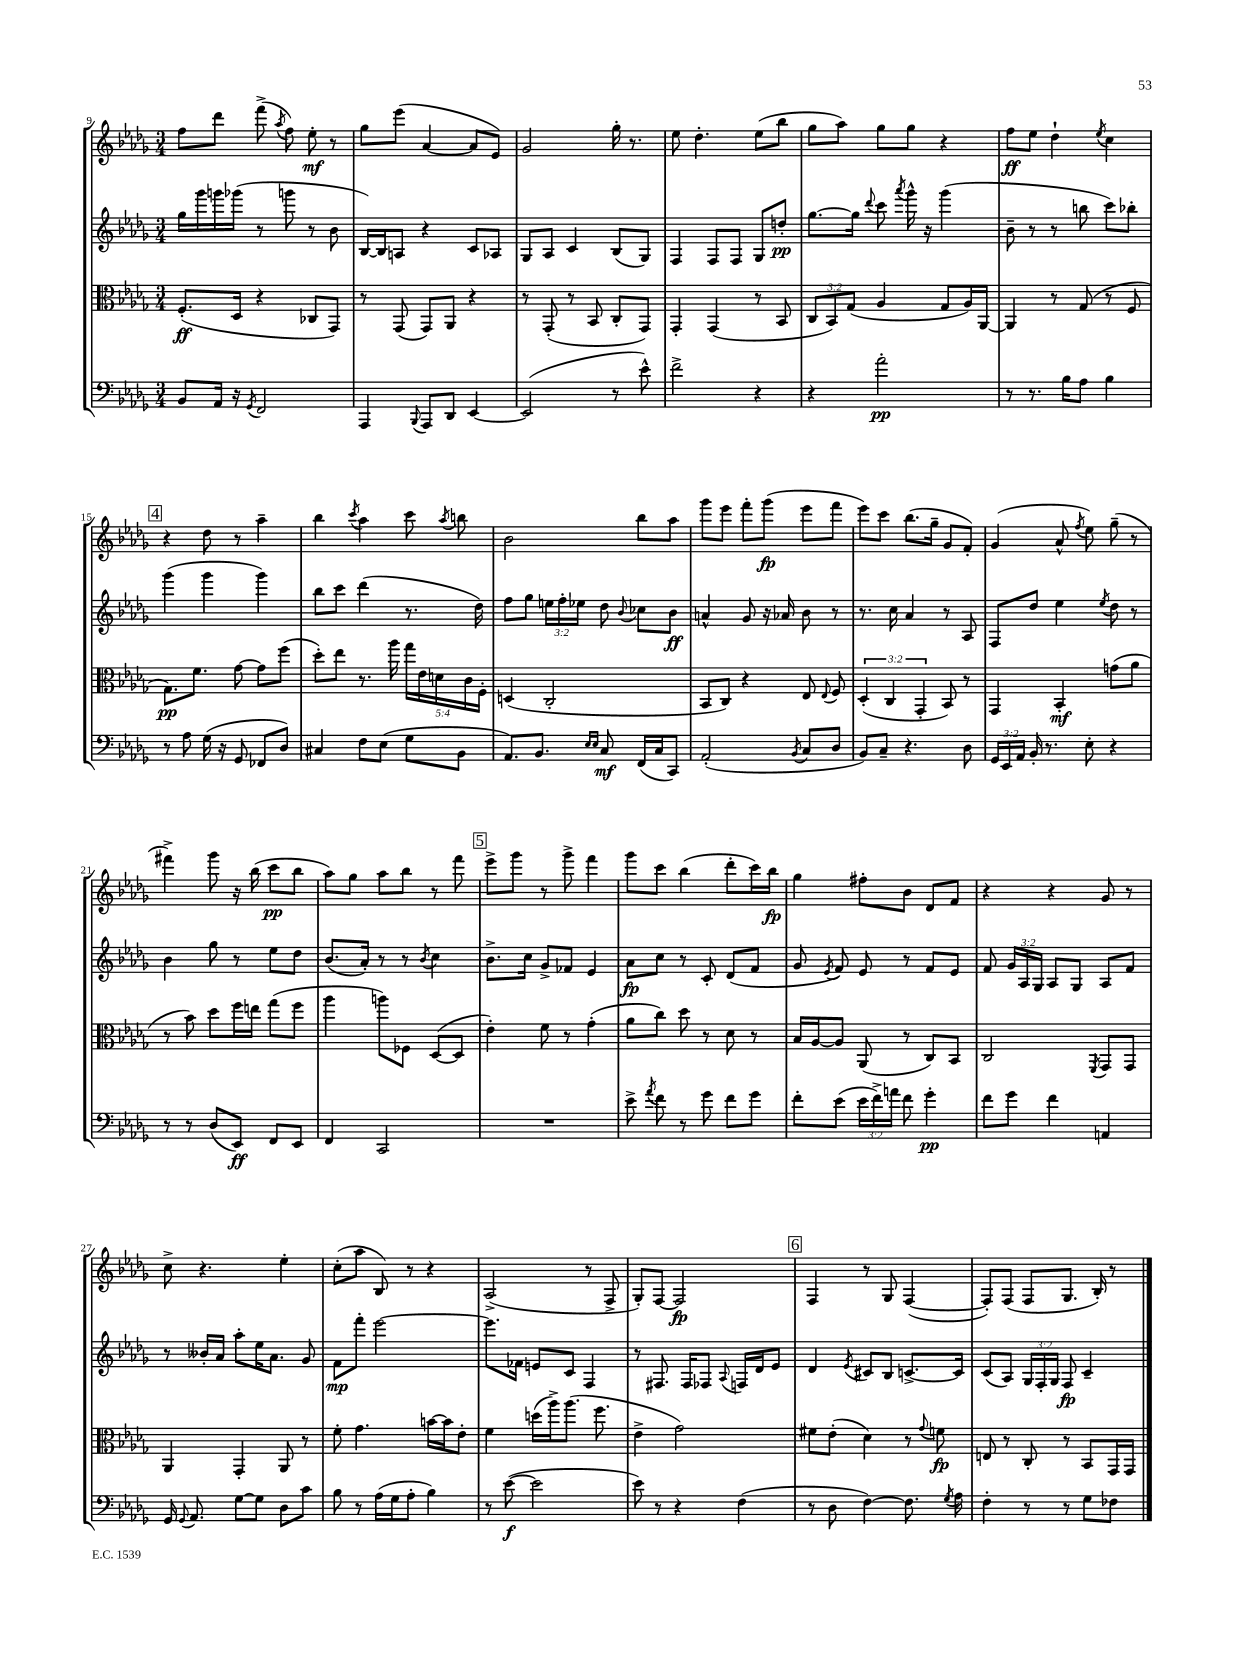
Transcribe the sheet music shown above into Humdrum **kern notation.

**kern	**kern	**kern	**kern
*staff4	*staff3	*staff2	*staff1
*clefF4	*clefC3	*clefG2	*clefG2
*k[b-e-a-d-g-]	*k[b-e-a-d-g-]	*k[b-e-a-d-g-]	*k[b-e-a-d-g-]
*M3/4	*M3/4	*M3/4	*M3/4
8BB-/L	(8.F'/L	16gg-\LL	8ff\L
.	.	16ggg-\	.
16AA-/Jk	.	16ggg\	8ddd-\J
16r	16D-/Jk	(16ggg-\JJ	.
8qGG-/	.	.	.
2FF/	4r	8r	(8fff^\
.	.	.	8qaa-/
.	.	8ggg\	8ff\)
.	8C-/L	8r	8ee-'\
.	8GG-/J)	8b-\	8r
=	=	=	=
4AAA-/	8r	[16B-/LL)	8gg-\L
.	.	16B-/]J	.
.	(8GG-/	8A/J	(8eee-\J
8qqBBB-/	.	.	.
8AAA-/L	8GG-/L)	4r	[4a-/
8DD-/J	8AA-/J	.	.
[4EE-/	4r	8c/L	8a-/]L
.	.	8A-/J	8e-/J)
=	=	=	=
(2EE-/]	8r	8G-/L	2g-/
.	(8GG-'/	8A-/J	.
.	8r	4c/	.
.	8BB-/	.	.
8r	8C'/L	(8B-/L	16gg-'\
.	.	.	8.r
8e-^^\)	8GG-/J)	8G-/J)	.
=	=	=	=
2f^\	4GG-'/	4F/	8ee-\
.	.	.	4.dd-'\
.	(4GG-/	8F/L	.
.	.	8F/J	.
4r	8r	8G-/L	(8ee-\L
.	8BB-/	8dd'/J	8bb-\J
=	=	=	=
4r	12C/L	[8.gg-\L	8gg-\L
.	12BB-/)	.	.
.	.	.	8aa-\J)
.	(12G-/J	.	.
.	.	16gg-\]Jk	.
.	.	8qqddd-/	.
2a-'\	4A-/	8ccc\	8gg-\L
.	.	8qaaa-/	.
.	.	16ggg-^^\	8gg-\J
.	.	16r	.
.	8G-/L	(4ggg-\	4r
.	16A-/L)	.	.
.	[16AA-/JJ	.	.
=	=	=	=
8r	4AA-/]	8b-~\	8ff\L
8.r	.	8r	8ee-\J
.	8r	8r	4dd-`\
16B-\LK	.	.	.
8A-\J	(8G-/	8bb\	.
.	.	.	8qee-/
4B-\	8r	8ccc\L)	4cc\
.	8F/	8bb-'\J	.
=	=	=	=
8r	8.G-\L)	(4ggg-\	4r
8A-\	.	.	.
.	8.f\J	.	.
(16G-\	.	4ggg-\	8dd-\
16r	.	.	.
8GG-/	[8g-\	.	8r
8FF-/L	8g-\]L	4ggg-\)	4aa-~\
8D-/J)	(8ff\J	.	.
=	=	=	=
4C#/	8dd-'\L)	8bb-\L	4bb-\
.	8ee-\J	8ccc\J	.
.	.	.	8qccc/
8F\L	8.r	(4ddd-\	4aa-\
(8E-\J	.	.	.
.	16aa-\	.	.
8G-\L	20gg-\LL	8.r	8ccc\
.	20e-\	.	.
.	20d\	.	.
.	.	.	8qaa-/
8BB-\J	.	.	8bb\
.	20c\	.	.
.	.	16dd-\)	.
.	20F'\JJ	.	.
=	=	=	=
8.AA-/L)	(4D/	8ff\L	2b-\
.	.	8gg-\J	.
8.BB-/J	.	.	.
.	2C'/	24ee\LL	.
.	.	24ff'\	.
.	.	24ee-\JJ	.
16qqE-/LL	.	.	.
16qqE-/JJ	.	.	.
8C/	.	8dd-\	.
.	.	8qqb-/	.
(16FF/LL	.	8cc-\L	8bb-\L
16C/J	.	.	.
8CC/J)	.	8b-\J	8aa-\J
=	=	=	=
(2AA-'/	8BB-/L	4a^^/	8ggg-\L
.	8C/J)	.	8eee-\J
.	4r	8g-/	8fff'\L
.	.	16r	(8ggg-\J
.	.	16a-/	.
8qBB-/	.	.	.
8C/L	8E-/	8b-\	8eee-\L
.	8qqE-/	.	.
8D-/J	8F/	8r	8fff\J
=	=	=	=
8BB-/L)	(6D-'/	8.r	8eee-\L)
8C~/J	.	.	8ccc\J
.	6C/	.	.
.	.	16cc\	.
4.r	.	4a-/	(8.bb-\L
.	6GG-'/	.	.
.	.	.	16gg-~\Jk
.	8BB-/)	8r	8g-/L
8D-\	8r	8A-/	8f'/J)
=	=	=	=
24GG-/LL	4GG-/	8F/L	(4g-/
24EE-/	.	.	.
24AA-/JJ	.	.	.
16BB-'/	.	8dd-/J	.
8.r	.	.	.
.	4BB-'/	4ee-\	8a-^^/
.	.	.	8qff/
8E-'\	.	.	8ee-\)
.	.	8qee-/	.
4r	(8g\L	8dd-\	(8gg-~\
.	8a-\J	8r	8r
=	=	=	=
8r	8r	4b-\	4fff#^\)
8r	8b-\)	.	.
(8D-/L	8dd-\L	8gg-\	8ggg-\
8EE-/J)	16ff\L	8r	16r
.	16ee\JJ	.	(16bb-\
8FF/L	(8gg-\L	8ee-\L	8ccc\L
8EE-/J	8ff\J	8dd-\J	8bb-\J
=	=	=	=
4FF/	4aa-\	(8.b-/L	8aa-\L)
.	.	.	8gg-\J
.	.	16a-'/Jk)	.
2CC/	8aa\L)	8r	8aa-\L
.	8F-\J	8r	8bb-\J
.	.	8qb-/	.
.	([8D-/L	4cc\	8r
.	8D-/]J	.	8fff\
=	=	=	=
2.r	4e-'\)	8.b-^\L	8eee-^\L
.	.	.	8ggg-\J
.	.	16cc\Jk	.
.	8f\	8g-^/L	8r
.	8r	8f-/J	8ggg-^\
.	(4g-'\	4e-/	4fff\
=	=	=	=
8e-^\	8a-\L	8a-\L	8ggg-\L
8qa-/	.	.	.
8f\	8cc\J)	8cc\J	8ccc\J
8r	8dd-\	8r	(4bb-\
8g-\	8r	8c'/	.
8f\L	8d-\	(8d-/L	8ddd-'\L
8g-\J	8r	8f/J	16ccc\L)
.	.	.	16bb-\JJ
=	=	=	=
8f'\L	16B-/LL	8g-/	4gg-\
.	[16A-/J	.	.
.	.	8qe-/	.
(8e-\J	8A-/]J	8f/)	.
24e-\LL	(8AA-/	8e-/	8ff#'\L
24f^\)	.	.	.
24a\JJ	.	.	.
8f\	8r	8r	8b-\J
4g-'\	8C/L)	8f/L	8d-/L
.	8BB-/J	8e-/J	8f/J
=	=	=	=
8f\L	2C/	8f/	4r
8g-\J	.	24g-/LL	.
.	.	24A-/	.
.	.	24G-/JJ	.
4f\	.	8A-/L	4r
.	.	8G-/J	.
.	8qFF/	.	.
4AA/	8GG-/L	8A-/L	8g-/
.	8GG-/J	8f/J	8r
=	=	=	=
16GG-/	4AA-/	8r	8cc^\
8qqGG-/	.	.	.
8.AA-/	.	.	.
.	.	16b--'/LL	4.r
.	.	16a-/JJ	.
[8G-\L	4GG-'/	8aa-'\L	.
8G-\]J	.	16ee-\K	.
.	.	8.a-\J	.
8D-\L	8AA-/	.	4ee-'\
8c\J	8r	8g-/	.
=	=	=	=
8B-\	8f'\	8f\L	(8cc'\L
8r	4.g-\	8fff'\J	8aa-\J
(16A-\LL	.	[2eee-\	8B-/)
16G-\J	.	.	.
8A-'\J	.	.	8r
4B-\)	[16b\LL	.	4r
.	16b\]J	.	.
.	8e-'\J	.	.
=	=	=	=
8r	4f\	8.eee-\]L	(2A-^/
([8e-\	.	.	.
.	.	16f-\Jk	.
2e-\]	(16dd\LL	8e/L	.
.	16aa-^\J)	.	.
.	(8.aa-\J	8c/J	.
.	.	4F/	8r
.	8.ff\	.	.
.	.	.	8F^/
=	=	=	=
8e-\)	4e-^\	8r	8G-'/L)
8r	.	8.F#/	[8F/J
4r	2g-\)	.	2F/]
.	.	16F#/LK	.
.	.	8F-/J	.
.	.	8qqA-/	.
(4F\	.	16F/LL	.
.	.	16d-/J	.
.	.	8e-/J	.
=	=	=	=
8r	8f#\L	4d-/	4F/
8D-\	(8e-'\J	.	.
.	.	8qe-/	.
[4F\)	4d-\)	8c#/L	8r
.	.	8B-/J	8G-/
8.F\]	8r	[8.c^/L	([4F/
.	8qqg-/	.	.
.	8f\	.	.
8qG-/	.	.	.
16A-\	.	16c/]Jk	.
=	=	=	=
4F'\	8E/	(8c/L	8F'/]L)
.	8r	8A-/J)	(8F/J
8r	8C'/	24G-/LL	8F/L
.	.	24F'/	.
.	.	24G-/JJ	.
8r	8r	8F/	8.G-/J
8G-\L	8BB-/L	4c~/	.
.	.	.	16B-'/)
8F-\J	16GG-/L	.	8r
.	16GG-/JJ	.	.
==	==	==	==
*-	*-	*-	*-
